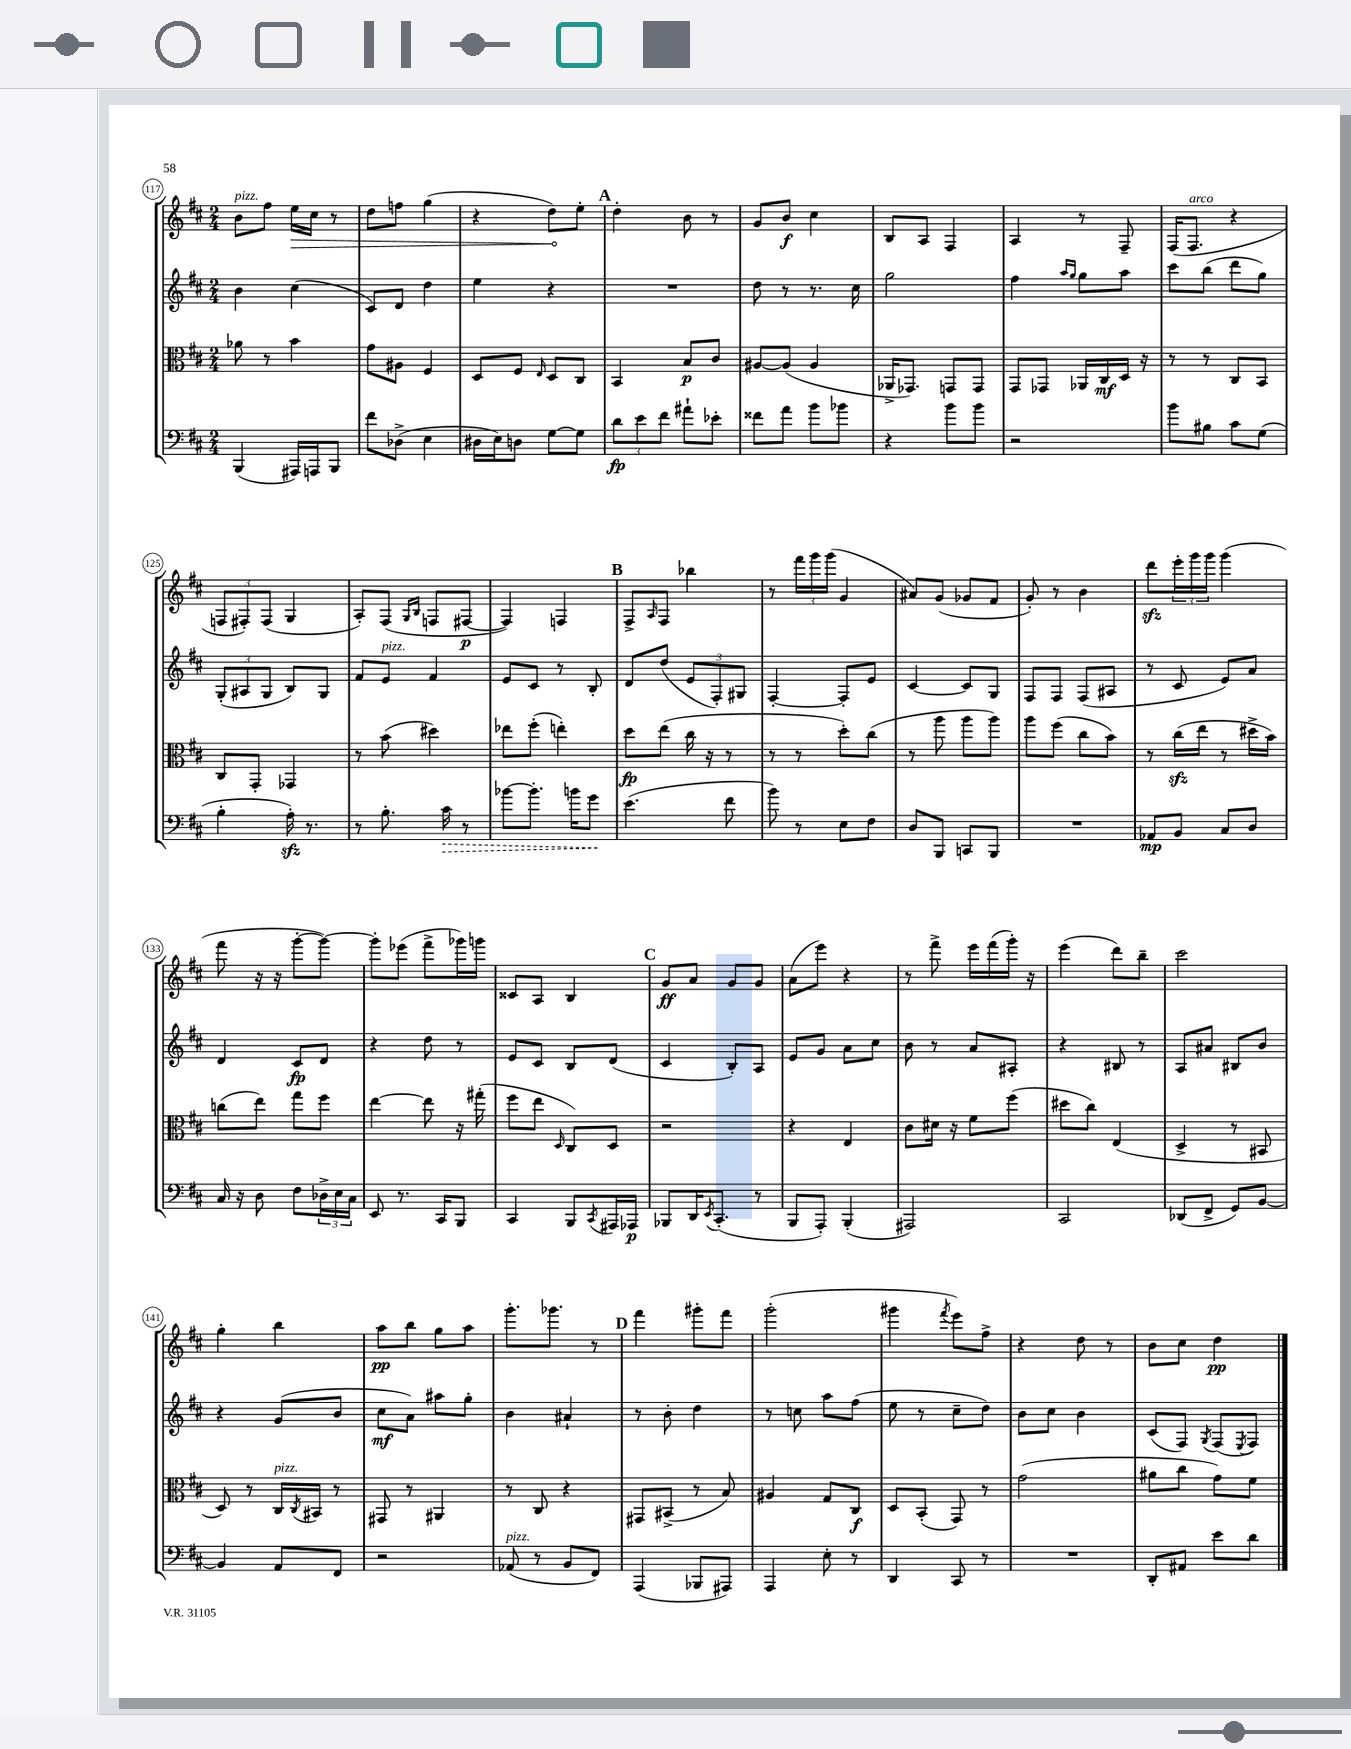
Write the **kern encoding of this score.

**kern	**dynam	**kern	**dynam	**kern	**dynam	**kern	**dynam
*part4	*part4	*part3	*part3	*part2	*part2	*part1	*part1
*staff4	*staff4	*staff3	*staff3	*staff2	*staff2	*staff1	*staff1
*clefF4	*	*clefC3	*	*clefG2	*	*clefG2	*
*k[f#c#]	*	*k[f#c#]	*	*k[f#c#]	*	*k[f#c#]	*
*M2/4	*	*M2/4	*	*M2/4	*	*M2/4	*
=117	=117	=117	=117	=117	=117	=117	=117
!	!	!	!	!	!	!LO:TX:a:i:t=pizz.	!
(4BBB/	.	8a-X\	.	4b\	.	8b\L	.
.	.	8r	.	.	.	8ff#\J	.
!	!	!	!	!	!	!	!LO:HP:b
16AAA#X/LL)	.	4b\	.	(4cc#\	.	16ee\LL	>
16AAAn/J	.	.	.	.	.	16cc#\JJ	.
8BBB/J	.	.	.	.	.	8r	.
=118	=118	=118	=118	=118	=118	=118	=118
8f#\L	.	8g\L	.	8c#/L)	.	8dd\L	.
(8D-X^\J	.	8A#X\J	.	8d/J	.	8ffn\J	.
4E\	.	4F#/	.	4dd\	.	(4gg\	.
=119	=119	=119	=119	=119	=119	=119	=119
16D#X\LL	.	8D/L	.	4ee\	.	4r	.
16E\J)	.	.	.	.	.	.	.
8Dn\J	.	8F#/J	.	.	.	.	.
.	.	16qqE/	.	.	.	.	.
[8G\L	.	8D/L	.	4r	.	8dd\L)	.
8G\J]	.	8C#/J	.	.	.	8ee'\J	]
!!LO:REH:place=s1:t=A
=120	=120	=120	=120	=120	=120	=120	=120
12d\L	fp	4BB/	.	2r	.	4dd'\	.
12e\	.	.	.	.	.	.	.
12f#\J	.	.	.	.	.	.	.
8a#X`\L	.	8B/L	p	.	.	8b\	.
8e-X'\J	.	8c#/J	.	.	.	8r	.
=121	=121	=121	=121	=121	=121	=121	=121
8f##X\L	.	[8A#X/L	.	8dd\	.	8g/L	.
8a\J	.	(8A#/J]	.	8r	.	8b/J	f
8b\L	.	4A#/	.	8.r	.	4cc#\	.
8b-X\J	.	.	.	.	.	.	.
.	.	.	.	16cc#\	.	.	.
=122	=122	=122	=122	=122	=122	=122	=122
4r	.	16AA-X^/KL	.	2gg\	.	8B/L	.
.	.	8.GG-X/J)	.	.	.	.	.
.	.	.	.	.	.	8A/J	.
8b\L	.	8GGn/L	.	.	.	4F#/	.
8b\J	.	8GG/J	.	.	.	.	.
=123	=123	=123	=123	=123	=123	=123	=123
2r	.	8GG/L	.	4ff#\	.	4A/	.
.	.	8GG-X/J	.	.	.	.	.
.	.	.	.	16qqaa/LL	.	.	.
.	.	.	.	16qqgg/JJ	.	.	.
.	.	16AA-X/LL	.	8gg\L	.	8r	.
.	.	16C#/	mf	.	.	.	.
.	.	16D/JJ	.	8aa\J	.	8F#~/	.
.	.	16r	.	.	.	.	.
=124	=124	=124	=124	=124	=124	=124	=124
8b\L	.	8r	.	8ccc#\L	.	(16F#/KL	.
!	!	!	!	!	!	!LO:TX:a:i:t=arco	!
.	.	.	.	.	.	8.F#/J	.
8B#X\J	.	8r	.	(8bb\J	.	.	.
8c#\L	.	8C#/L	.	8ddd\L	.	4r	.
(8G\J	.	8BB/J	.	8gg\J)	.	.	.
!!LO:LB:g=z
=125	=125	=125	=125	=125	=125	=125	=125
4B'\	.	8C#/L	.	(12G'/L	.	12Fn/L	.
.	.	.	.	12A#X/	.	12F#X'/)	.
.	.	8GG'/J	.	.	.	.	.
.	.	.	.	12G/J	.	(12F#/J	.
16Azz'\)	.	4GG-X/	.	8B/L)	.	4G/	.
8.r	.	.	.	.	.	.	.
.	.	.	.	8G/J	.	.	.
=126	=126	=126	=126	=126	=126	=126	=126
8r	.	8r	.	8f#/L	.	8A'/L)	.
!	!	!	!	!LO:TX:a:i:t=pizz.	!	!	!
8.B'\	.	(8b\	.	8e/J	.	(8F#/J	.
.	.	.	.	.	.	16qqG/LL	.
.	.	.	.	.	.	16qqB/JJ	.
.	.	4dd#X\)	.	4f#/	.	8Fn/L	.
!	!LO:HP:b	!	!	!	!	!	!
16c#\	>	.	.	.	.	.	.
8r	.	.	.	.	.	[8F#X/J	p
=127	=127	=127	=127	=127	=127	=127	=127
[8b-X\L	.	8ee-X\L	.	8e/L	.	4F#/])	.
8.b-'\J]	.	(8ff#'\J	.	8c#/J	.	.	.
.	.	4een'\)	.	8r	.	4Fn/	.
16bn\KL	.	.	.	.	.	.	.
8g\J	.	.	.	8B'/	.	.	.
.	]	.	.	.	.	.	.
!!LO:REH:place=s1:t=B
=128	=128	=128	=128	=128	=128	=128	=128
(4.e\	.	8dd\L	fp	8d/L	.	8F#^/L	.
.	.	.	.	.	.	16qqA/	.
.	.	(8ee\J	.	(8dd/J	.	8F#/J	.
.	.	16cc#\	.	12e/L	.	4bb-X\	.
.	.	16r	.	.	.	.	.
.	.	.	.	12F#'/)	.	.	.
8f#\	.	8r	.	.	.	.	.
.	.	.	.	12G#X/J	.	.	.
=129	=129	=129	=129	=129	=129	=129	=129
8b\)	.	8r	.	[4F#'/	.	8r	.
8r	.	8r	.	.	.	24fff#\LL	.
.	.	.	.	.	.	24ggg\	.
.	.	.	.	.	.	(24ggg\JJ	.
8E\L	.	8dd'\L)	.	8F#'/L]	.	4g/	.
8F#\J	.	(8cc#\J	.	8e/J	.	.	.
=130	=130	=130	=130	=130	=130	=130	=130
8D/L	.	8r	.	[4c#/	.	8a#X/L)	.
8BBB/J	.	8aa\	.	.	.	(8g/J	.
8CCn/L	.	8aa\L	.	8c#/L]	.	8g-X/L	.
8BBB/J	.	8aa\J)	.	8G/J	.	8f#/J	.
=131	=131	=131	=131	=131	=131	=131	=131
2r	.	8aa\L	.	8F#/L	.	8g'/)	.
.	.	(8ff#\J	.	8F#/J	.	8r	.
.	.	8cc#\L	.	(8F#/L	.	4b\	.
.	.	8b\J)	.	8A#X/J	.	.	.
=132	=132	=132	=132	=132	=132	=132	=132
8AA-X/L	mp	8r	.	8r	.	8dddzz\L	.
8BB/J	.	(16cc#zz\LL	.	8c#/	.	24eee'\L	.
.	.	.	.	.	.	24ggg\	.
.	.	16ee\JJ	.	.	.	.	.
.	.	.	.	.	.	24ggg\JJ	.
8C#/L	.	8r	.	8e/L)	.	(4ggg\	.
8D/J	.	16dd#X^\LL	.	8a/J	.	.	.
.	.	16b\JJ)	.	.	.	.	.
!!LO:LB:g=z
=133	=133	=133	=133	=133	=133	=133	=133
16C#/	.	(8ccn\L	.	4d/	.	8fff#\	.
16r	.	.	.	.	.	.	.
8D\	.	8ee\J)	.	.	.	16r	.
.	.	.	.	.	.	16r	.
8F#\L	.	8gg\L	.	8c#/L	fp	[8ggg'\L	.
24D-X^\L	.	8ff#\J	.	8d/J	.	8ggg\J_)	.
24E\	.	.	.	.	.	.	.
24C#\JJ	.	.	.	.	.	.	.
=134	=134	=134	=134	=134	=134	=134	=134
8EE/	.	[4ee\	.	4r	.	8ggg'\L]	.
8.r	.	.	.	.	.	(8eee-X\J	.
.	.	8ee\]	.	8dd\	.	8fff#^\L	.
16CC#/KL	.	.	.	.	.	.	.
8BBB/J	.	16r	.	8r	.	16ggg-X\L)	.
.	.	(16gg#X'\	.	.	.	16gggn\JJ	.
=135	=135	=135	=135	=135	=135	=135	=135
4CC#/	.	8ff#\L	.	8e/L	.	8c##X/L	.
.	.	8ee\J	.	8c#/J	.	8A/J	.
.	.	16qqD/	.	.	.	.	.
8BBB/L	.	8C#/L)	.	8B/L	.	4B/	.
8qCC#/	.	.	.	.	.	.	.
16AAA#X/L	.	8D/J	.	(8d/J	.	.	.
16AAA-X/JJ	p	.	.	.	.	.	.
!!LO:REH:place=s1:t=C
=136	=136	=136	=136	=136	=136	=136	=136
8BBB-X/L	.	2r	.	4c#/	.	8g/L	ff
16DD/K	.	.	.	.	.	8a/J	.
8qEE/	.	.	.	.	.	.	.
(8.CC#'/J	.	.	.	.	.	.	.
.	.	.	.	8B'/L)	.	8g/L	.
8r	.	.	.	8A/J	.	8g/J	.
=137	=137	=137	=137	=137	=137	=137	=137
8BBB/L	.	4r	.	8e/L	.	(8a\L	.
8AAA'/J)	.	.	.	8g/J	.	8eee\J)	.
(4BBB'/	.	4E/	.	8a\L	.	4r	.
.	.	.	.	8cc#\J	.	.	.
=138	=138	=138	=138	=138	=138	=138	=138
2AAA#X/)	.	8c#\L	.	8b\	.	8r	.
.	.	16d#X\Jk	.	8r	.	8fff#^\	.
.	.	16r	.	.	.	.	.
.	.	8f#\L	.	8a/L	.	16eee\LL	.
.	.	.	.	.	.	(16fff#\	.
.	.	(8ff#\J	.	8A#X'/J	.	16ggg'\JJ)	.
.	.	.	.	.	.	16r	.
=139	=139	=139	=139	=139	=139	=139	=139
2CC#/	.	8dd#X\L	.	4r	.	(4eee\	.
.	.	8cc#\J)	.	.	.	.	.
.	.	(4E/	.	8B#X/	.	8ddd\L)	.
.	.	.	.	8r	.	8bb~\J	.
=140	=140	=140	=140	=140	=140	=140	=140
(8DD-X/L	.	4D^/	.	8A/L	.	2ccc#\	.
8FF#^/J	.	.	.	8a#X/J	.	.	.
8GG/L)	.	8r	.	8B#X/L	.	.	.
[8BB/J	.	8BB#X/	.	8b/J	.	.	.
!!LO:LB:g=z
=141	=141	=141	=141	=141	=141	=141	=141
4BB/]	.	8D/)	.	4r	.	4gg'\	.
.	.	8r	.	.	.	.	.
!	!	!LO:TX:a:i:t=pizz.	!	!	!	!	!
8AA/L	.	16C#/LL	.	(8g/L	.	4bb\	.
.	.	8qC#/	.	.	.	.	.
.	.	16BB#X/JJ	.	.	.	.	.
8FF#/J	.	8r	.	8b/J	.	.	.
=142	=142	=142	=142	=142	=142	=142	=142
2r	.	8GG#X/	.	8cc#\L	mf	8aa\L	pp
.	.	8r	.	8a\J)	.	8bb\J	.
.	.	4AA#X/	.	8aa#X\L	.	8gg\L	.
.	.	.	.	8gg'\J	.	8aa\J	.
=143	=143	=143	=143	=143	=143	=143	=143
!LO:TX:a:i:t=pizz.	!	!	!	!	!	!	!
(8AA-X/	.	8r	.	4b\	.	8.ggg'\L	.
8r	.	8C#/	.	.	.	.	.
.	.	.	.	.	.	8.ggg-X\J	.
8BB/L	.	4r	.	4a#X`/	.	.	.
8FF#/J)	.	.	.	.	.	8r	.
!!LO:REH:place=s1:t=D
=144	=144	=144	=144	=144	=144	=144	=144
(4AAA/	.	8GG#X/L	.	8r	.	4fff#\	.
.	.	(8BB#X^/J	.	8b'\	.	.	.
8BBB-X/L	.	8r	.	4dd\	.	8ggg#X'\L	.
8AAA#X/J)	.	8B/)	.	.	.	8fff#\J	.
=145	=145	=145	=145	=145	=145	=145	=145
4AAA/	.	4A#X/	.	8r	.	(2ggg'\	.
.	.	.	.	8ccn\	.	.	.
8E'\	.	8G/L	.	8aa\L	.	.	.
8r	.	8C#/J	f	(8ff#\J	.	.	.
=146	=146	=146	=146	=146	=146	=146	=146
4DD/	.	8D/L	.	8ee\	.	4ggg#X\	.
.	.	(8BB'/J	.	8r	.	.	.
.	.	.	.	.	.	8qfff#/	.
8CC#/	.	8GG/)	.	8cc#~\L	.	8eee\L)	.
8r	.	8r	.	8dd\J)	.	8ff#^\J	.
=147	=147	=147	=147	=147	=147	=147	=147
2r	.	(2g\	.	8b\L	.	4r	.
.	.	.	.	8cc#\J	.	.	.
.	.	.	.	4b\	.	8dd\	.
.	.	.	.	.	.	8r	.
=148	=148	=148	=148	=148	=148	=148	=148
8DD'/L	.	8a#X\L	.	(8c#/L	.	8b\L	.
8AA#X/J	.	8cc#\J	.	8F#/J)	.	8cc#\J	.
.	.	.	.	8qG/	.	.	.
8e\L	.	8g\L)	.	(8F#/L	.	4dd\	pp
.	.	.	.	8qE/	.	.	.
8d\J	.	8f#\J	.	8F#/J)	.	.	.
==	==	==	==	==	==	==	==
*-	*-	*-	*-	*-	*-	*-	*-
